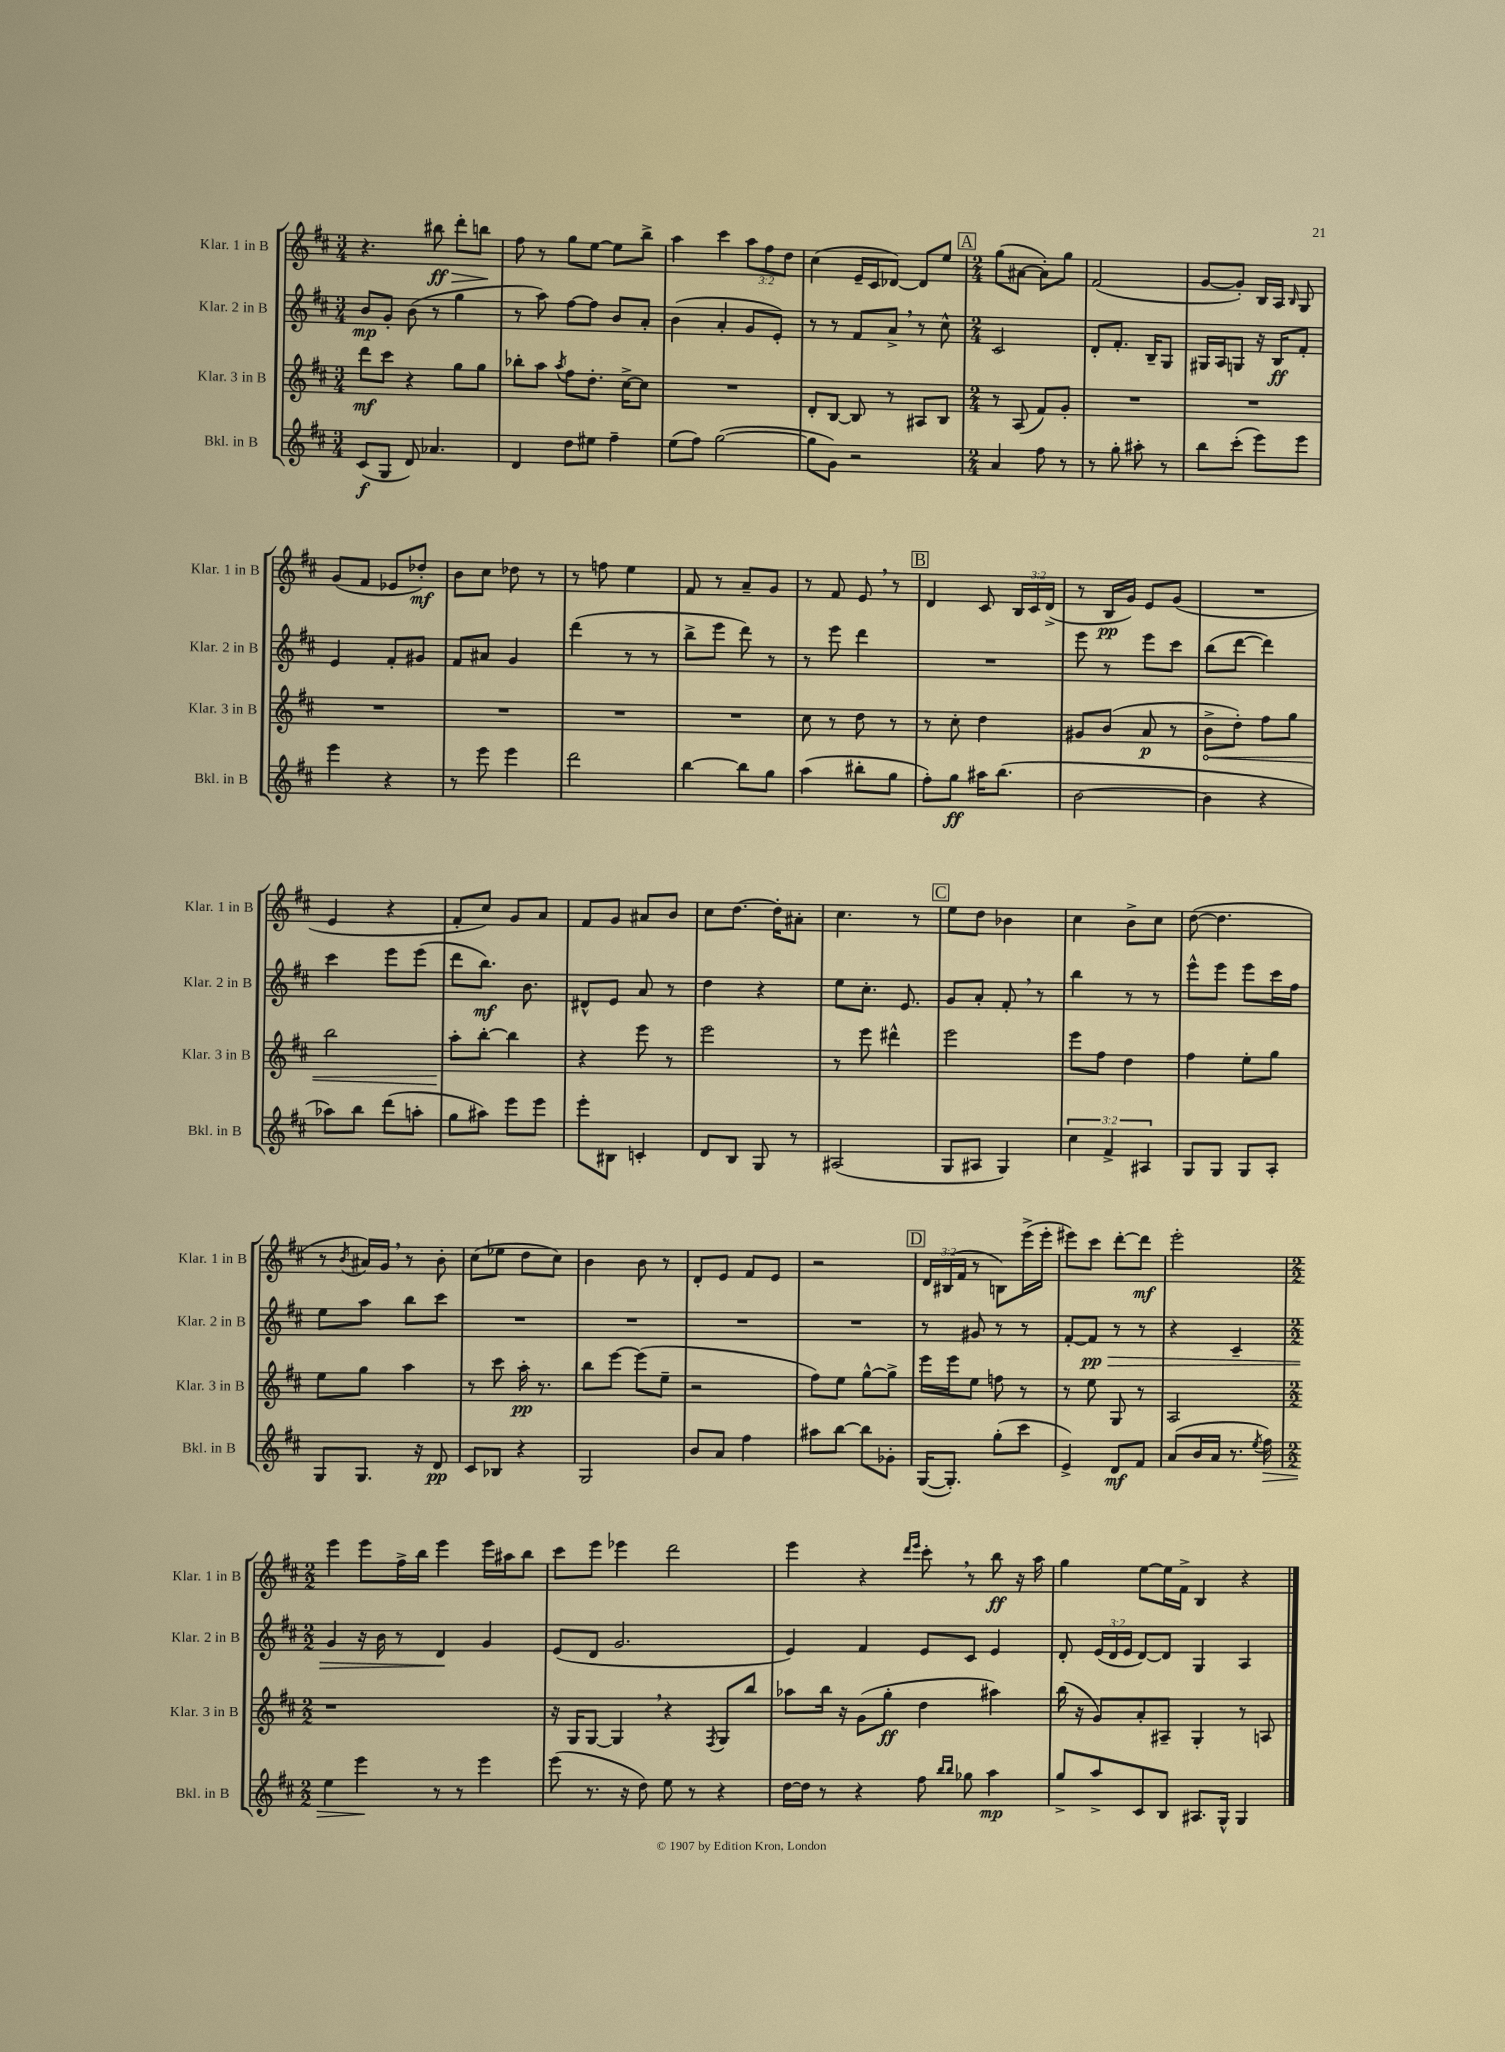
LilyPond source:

<<
\new StaffGroup <<
\new Staff = "s0" \with { instrumentName = "Klar. 1 in B" shortInstrumentName = "Klar. 1 in B" } {
    \clef treble \key d \major \numericTimeSignature \time 3/4 \override Staff.TupletNumber.text = #tuplet-number::calc-fraction-text
    \autoBeamOff r4. bis''8\ff\> d'''8[-. b''8]\! |
    fis''8 r8 g''8[ e''8]~ e''8[ b''8]-> |
    a''4 cis'''4 \tuplet 3/2 { a''8[ fis''8 d''8] } |
    cis''4( e'16[-- cis'16 des'8]~) des'8[ e''8] |
    \mark \markup { \box "A" } \numericTimeSignature \time 2/4 g''8[( ais'8]~ ais'8[-.) g''8] |
    fis'2( |
    g'8[~ g'8]-.) b16[ a16] \grace { b16 } g8 |
    g'8[( fis'8] ees'8[ des''8]-.\mf) |
    b'8[ cis''8] des''8 r8 |
    r8 f''8 e''4 |
    fis'8 r8 a'8[-- g'8] |
    r8 fis'8 e'8 \breathe r8 |
    \mark \markup { \box "B" } d'4 cis'8 \tuplet 3/2 { b16[ cis'16 d'16]->( } |
    r8 b16[\pp g'16]) e'8[ g'8]( |
    R2 |
    e'4 r4 |
    fis'8[-. cis''8]) g'8[ a'8] |
    fis'8[ g'8] ais'8[ b'8] |
    cis''8[ d''8.]~ d''16[-. ais'8]-. |
    cis''4. r8 |
    \mark \markup { \box "C" } e''8[ d''8] bes'4 |
    cis''4 b'8[-> cis''8] |
    d''8~( d''4. |
    r8 \acciaccatura { b'8 } ais'16[) g'16] \breathe r8 b'8-. |
    cis''8[( ees''8] d''8[ cis''8]) |
    b'4 b'8 r8 |
    d'8[-. e'8] fis'8[ e'8] |
    r2 |
    \mark \markup { \box "D" } \tuplet 3/2 { d'16[ bis16( fis'16] } r8 b8[) e'''16->( e'''16]-. |
    eis'''8[) cis'''8] d'''8[~-. d'''8]\mf |
    e'''2-. |
    \numericTimeSignature \time 2/2 e'''4 e'''8[ fis''16-> b''16] e'''4 e'''16[ ais''16 b''8] |
    cis'''8[ e'''8] ees'''4 d'''2 |
    e'''4 r4 \grace { d'''16[ e'''16] } cis'''8-. \breathe r8 b''8\ff r16 a''16 |
    g''4 e''8[~ e''16 fis'16]-> b4 r4 \bar "|." |
}
\new Staff = "s1" \with { instrumentName = "Klar. 2 in B" shortInstrumentName = "Klar. 2 in B" } {
    \clef treble \key d \major \numericTimeSignature \time 3/4 \override Staff.TupletNumber.text = #tuplet-number::calc-fraction-text
    \autoBeamOff b'8[\mp g'8]-. b'8( r8 g''4 |
    r8 a''8) fis''8[~ fis''8] b'8[ a'8]-. |
    b'4( a'4-. g'8[ e'8]-.) |
    r8 r8 fis'8[ a'8]-> \breathe r8 cis''8-^ |
    \mark \markup { \box "A" } \numericTimeSignature \time 2/4 cis'2 |
    d'8[-. fis'8.]-. b16[-- g8] |
    gis16[ a16 g8] r16 b16[\ff fis'8]-. |
    e'4 fis'8[-. gis'8] |
    fis'8[ ais'8] g'4 |
    d'''4( r8 r8 |
    b''8[-> e'''8] d'''8) r8 |
    r8 e'''8 d'''4 |
    \mark \markup { \box "B" } R2 |
    e'''8 r8 e'''8[ cis'''8] |
    b''8[( d'''8]~ d'''4) |
    cis'''4 e'''8[ e'''8]( |
    d'''8[ b''8.]\mf) b'8. |
    dis'8[-^ e'8] a'8 r8 |
    d''4 r4 |
    e''8[ cis''8.]-. e'8. |
    \mark \markup { \box "C" } g'8[ a'8]-. fis'8-. \breathe r8 |
    b''4 r8 r8 |
    e'''8[-^ e'''8] e'''8[ cis'''16 fis''16] |
    e''8[ a''8] b''8[ cis'''8] |
    R2 |
    R2 |
    R2 |
    R2 |
    \mark \markup { \box "D" } r8 gis'8 r8 r8 |
    fis'8[~-. fis'8]\pp\> r8 r8 |
    r4 cis'4-- |
    \numericTimeSignature \time 2/2 g'4 r16 b'16 r8 d'4\! g'4 |
    e'8[( d'8] g'2. |
    e'4) fis'4 e'8[ cis'8] e'4 |
    d'8-. \tuplet 3/2 { e'16[( d'16 e'16] } d'8[~) d'8] g4 a4 \bar "|." |
}
\new Staff = "s2" \with { instrumentName = "Klar. 3 in B" shortInstrumentName = "Klar. 3 in B" } {
    \clef treble \key d \major \numericTimeSignature \time 3/4
    \autoBeamOff d'''8[\mf cis'''8] r4 g''8[ g''8] |
    bes''8[-. a''8] \acciaccatura { a''8 } fis''8[ d''8.]-. cis''16[~-> cis''8] |
    R2. |
    d'8[-. b8]~ b8 r8 ais8[ b8] |
    \mark \markup { \box "A" } \numericTimeSignature \time 2/4 r8 a8( fis'8[) g'8]-. |
    R2 |
    R2 |
    R2 |
    R2 |
    R2 |
    R2 |
    cis''8 r8 d''8 r8 |
    \mark \markup { \box "B" } r8 cis''8-. d''4 |
    gis'8[ b'8]( a'8\p r8 |
    \once \override Hairpin.circled-tip = ##t b'8[->\< d''8]-.) fis''8[ g''8] |
    b''2 |
    a''8[-.\! b''8]~-. b''4 |
    r4 e'''8 r8 |
    e'''2 |
    r8 e'''8 dis'''4-^ |
    \mark \markup { \box "C" } e'''2 |
    e'''8[ fis''8] d''4 |
    fis''4 e''8[-. g''8] |
    e''8[ g''8] a''4 |
    r8 cis'''8 a''16-.\pp r8. |
    b''8[ e'''8]~ e'''8[( e''8]-- |
    r2 |
    fis''8[) e''8] g''8[~-^ g''8]-> |
    \mark \markup { \box "D" } e'''16[ e'''16 e''8] f''8 r8 |
    r8 e''8 g8 r8 |
    a2 |
    \numericTimeSignature \time 2/2 r1 |
    r16 g16[ g8]~ g4 \breathe r4 \acciaccatura { fis8 } g8[ b''8] |
    aes''8[ b''16] r16 g'8[( g''8]-.\ff d''4 ais''4) |
    b''16( r16 g'8[) a'8-. ais8]-- g4-. r8 a8 \bar "|." |
}
\new Staff = "s3" \with { instrumentName = "Bkl. in B" shortInstrumentName = "Bkl. in B" } {
    \clef treble \key d \major \numericTimeSignature \time 3/4 \override Staff.TupletNumber.text = #tuplet-number::calc-fraction-text
    \autoBeamOff cis'8[\f( g8] d'8) aes'4. |
    d'4 d''8[ eis''8] fis''4-- |
    e''8[( fis''8]) g''2~( |
    g''8[ g'8]) r2 |
    \mark \markup { \box "A" } \numericTimeSignature \time 2/4 a'4 fis''8 r8 |
    r8 g''8-. ais''8-. r8 |
    b''8[ cis'''8]-.( e'''8[) e'''8] |
    e'''4 r4 |
    r8 e'''8 e'''4 |
    d'''2 |
    b''4~ b''8[ g''8] |
    a''4( bis''8[-. g''8] |
    \mark \markup { \box "B" } fis''8[-.) g''8]\ff ais''16[ b''8.]( |
    b'2~ |
    b'4 r4 |
    aes''8[) b''8] d'''8[( a''8]-. |
    g''8[ ais''8]) e'''8[ e'''8] |
    e'''8[-. bis8] c'4-. |
    d'8[ b8] g8 r8 |
    ais2( |
    \mark \markup { \box "C" } g8[ ais8] g4) |
    \tuplet 3/2 { cis''4 fis'4-> ais4 } |
    g8[ g8] g8[ a8]-. |
    g8[ g8.] r16 d'8\pp |
    cis'8[ bes8] r4 |
    g2 |
    b'8[ a'8] fis''4 |
    ais''8[ b''8]~ b''8[ ges'8]-. |
    \mark \markup { \box "D" } g16[~( g8.]-.) g''8[-.( cis'''8] |
    e'4->) d'8[\mf fis'8] |
    a'8[( b'16 a'16] r8. \acciaccatura { e''8 } fis''16\>) |
    \numericTimeSignature \time 2/2 e''4 e'''4\! r8 r8 e'''4 |
    e'''8( r8. r16 d''8) e''8 r8 r4 |
    d''16[~ d''16] r8 r4 fis''8 \grace { b''16[ b''16] } ges''8 a''4\mp |
    g''8[-> a''8-> cis'8 b8] ais8.[ g16]-^ g4 \bar "|." |
}
>>
>>
\layout { \context { \Score \remove "Bar_number_engraver" } }
